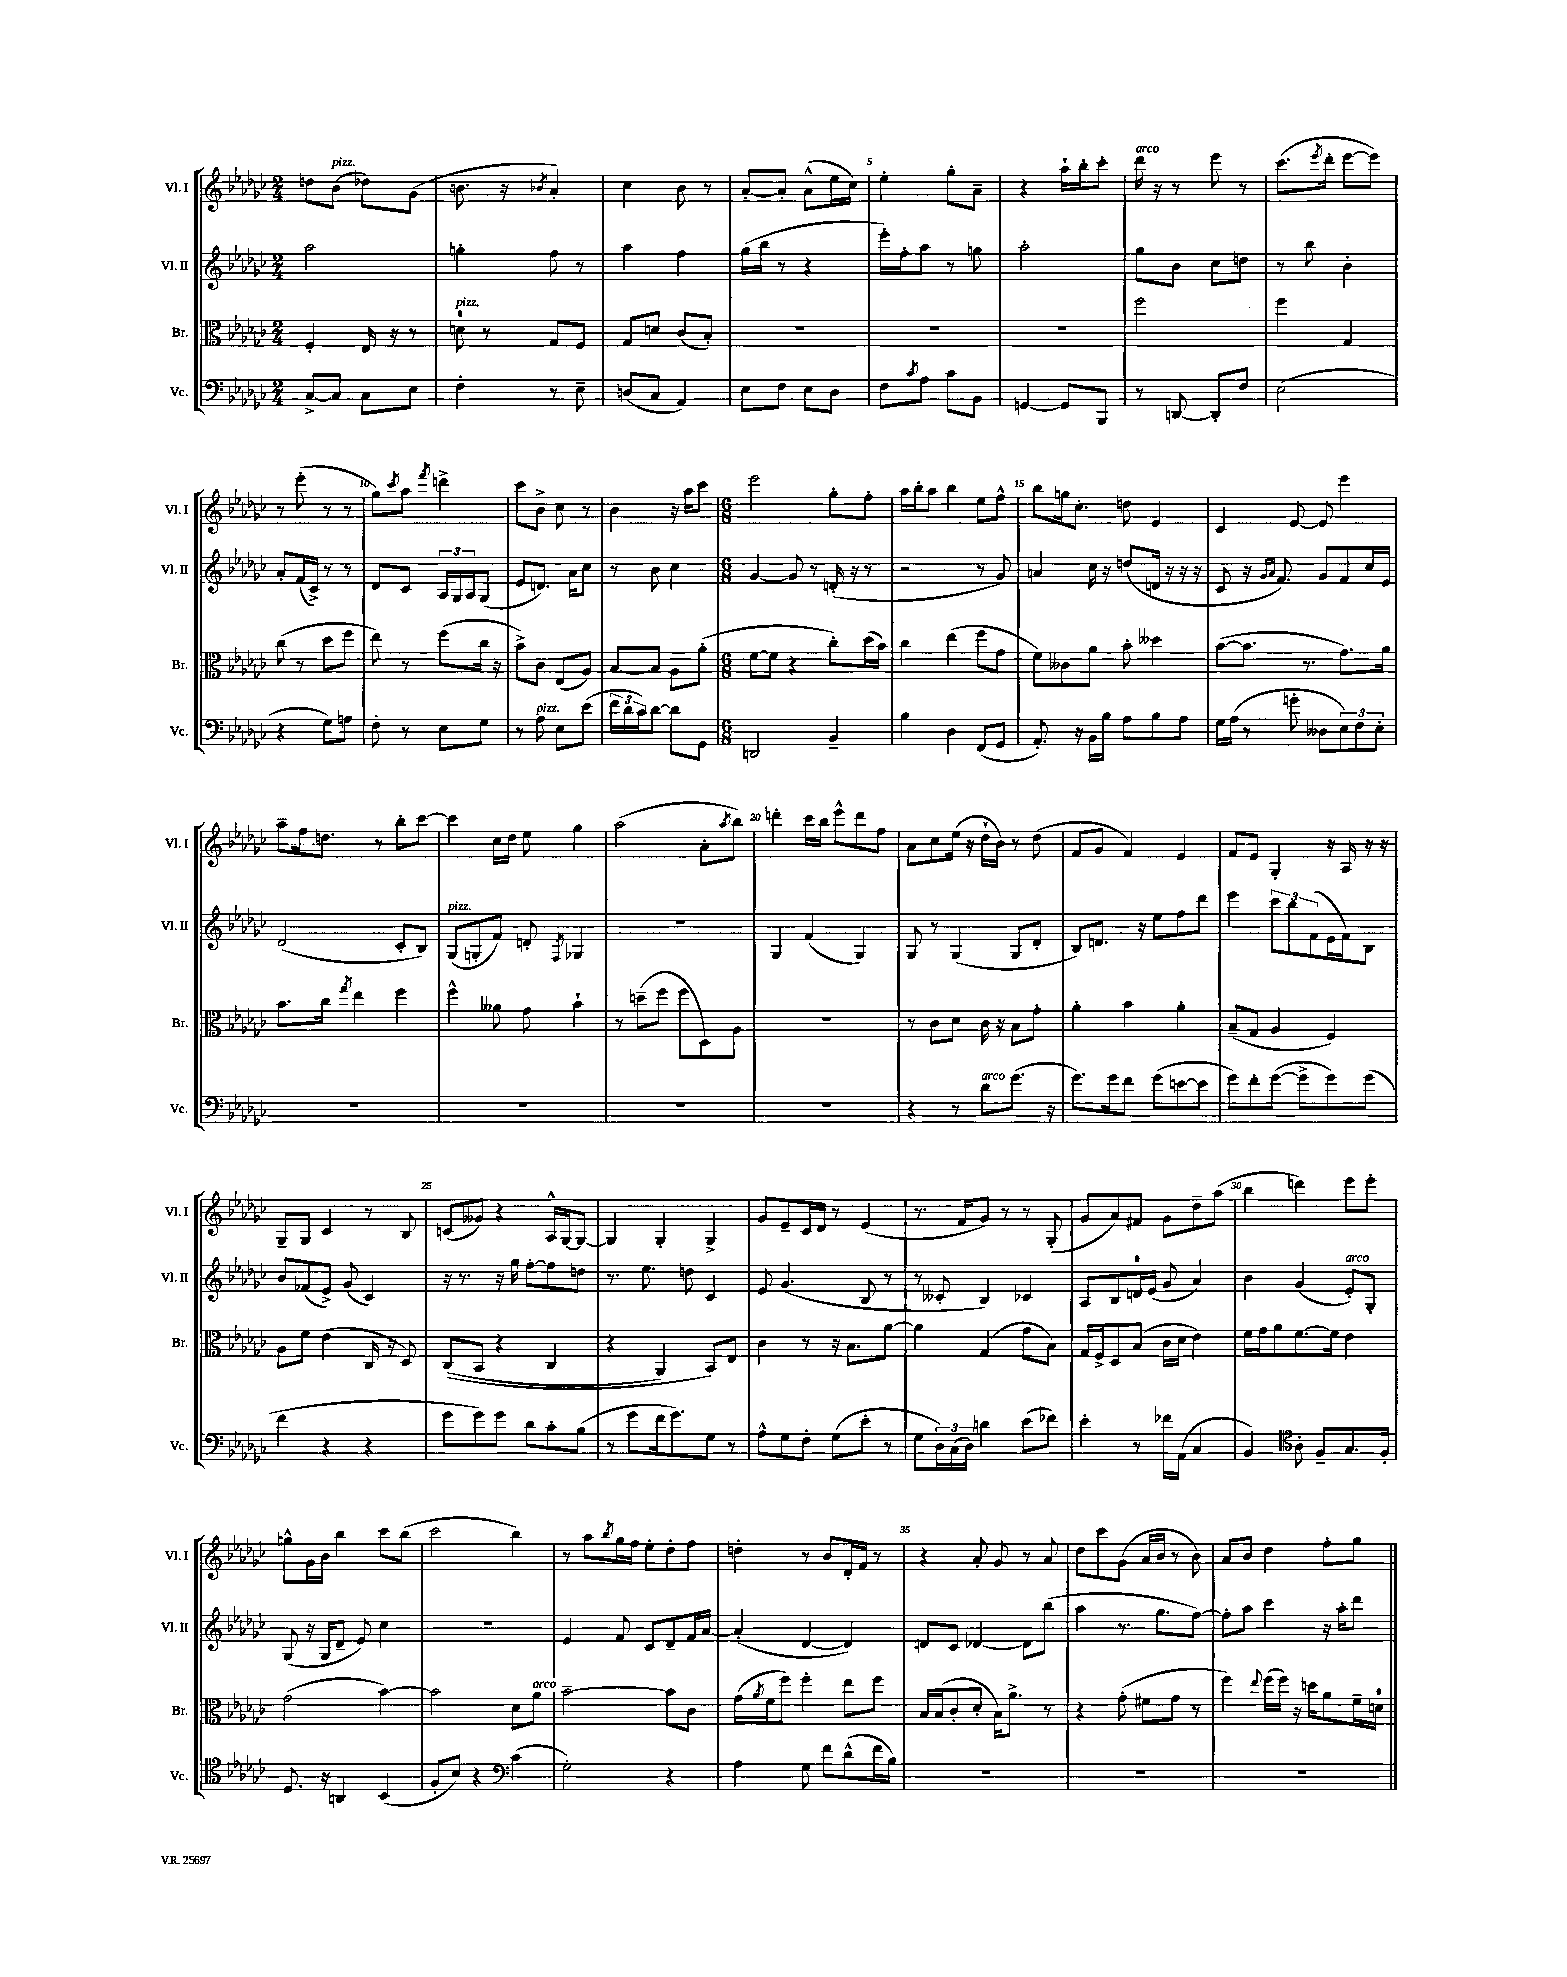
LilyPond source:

<<
\new StaffGroup <<
\new Staff = "s0" \with { instrumentName = "Vl. I" shortInstrumentName = "Vl. I" } {
    \clef treble \key ges \major \numericTimeSignature \time 2/4
    d''8 bes'8^\markup { \italic "pizz." }( des''8) ges'8( |
    b'8. r16 \acciaccatura { bes'8 } aes'4-.) |
    ces''4 bes'8 r8 |
    aes'8~-. aes'8-. aes'8-^( ees''16 ces''16) |
    ees''4-. ges''8-. aes'8-- |
    r4 aes''16-! bes''16-. ces'''8-. |
    des'''16^\markup { \italic "arco" } r16 r8 ees'''8 r8 |
    ces'''8.( \acciaccatura { ees'''8 } des'''16-. ees'''8~ ees'''8) |
    r8 ees'''8-.( r8 r8 |
    ges''8) \acciaccatura { ces'''8 } aes''8 \acciaccatura { f'''8 } d'''4-> |
    ces'''8 bes'8-> ces''8 r8 |
    bes'4 r16 aes''16 ces'''8 |
    \numericTimeSignature \time 6/8 ees'''2 ges''8-. f''8-. |
    aes''16 bes''16-. aes''8 bes''4 ees''8 f''8-^ |
    bes''8 g''16 ces''8.-. d''8 ees'4 |
    ces'4 ees'8~ ees'8 ees'''4 |
    aes''8-- f''16 d''8. r8 bes''8-. ces'''8~ |
    ces'''4 ces''16 des''16 ees''8 ges''4 |
    aes''2( aes'8-. \acciaccatura { aes''8 } bes''8) |
    d'''4-. ces'''16 bes''16 ees'''8-^ d'''8 f''8 |
    aes'8 ces''8 ees''16( r16 des''16-! bes'16) r8 des''8( |
    f'8 ges'8 f'4) ees'4 |
    f'8 ees'8 ges4-. r16 aes16 r16 r16 |
    ges8-- ges8 ces'4 r8 bes8 |
    c'8( geses'8) r4 aes16-^ ges16~ ges8~ |
    ges4 ges4-. ges4-> |
    ges'8 ees'8-- ces'16 des'16 r8 ees'4( |
    r8. f'16 ges'8) r8 r8 ges8-.( |
    ges'8 aes'8) fis'8 ges'8 des''8-- aes''8( |
    bes''4 d'''4) ees'''8 ees'''8-. |
    g''8-^ ges'16 bes'16 bes''4 ces'''8 bes''8( |
    ces'''2 bes''4) |
    r8 aes''8 \acciaccatura { bes''8 } ges''16 f''16 ees''8-. des''8-. f''8 |
    d''4-. r8 bes'8 des'16-. f'16 r8 |
    r4 aes'8-. ges'8 r8 aes'8 |
    des''8 ces'''8 ges'8( aes'16 bes'16 r8 bes'8) |
    aes'8 bes'8 des''4 f''8-. ges''8 \bar "|." |
}
\new Staff = "s1" \with { instrumentName = "Vl. II" shortInstrumentName = "Vl. II" } {
    \clef treble \key ges \major \numericTimeSignature \time 2/4
    aes''2 |
    g''4-. f''8 r8 |
    aes''4 f''4 |
    ges''16( bes''16 r8 r4 |
    ees'''16-.) f''16-. aes''8 r8 g''8 |
    aes''2-. |
    ges''8 bes'8 ces''8 d''8 |
    r8 bes''8 bes'4-. |
    aes'8-. f'16( ces'16->) r8 r8 |
    des'8 ces'8 \tuplet 3/2 { aes16 ges16 aes16 } ges8( |
    ees'8 d'8.) aes'16 ces''8 |
    r8 bes'8 ces''4 |
    \numericTimeSignature \time 6/8 ges'4~ ges'8 r8 d'16-.( r16 r8 |
    r2 r8 ges'8) |
    a'4 ces''16 r16 d''8( d'16 r16 r16 r16 |
    ces'8 r16 \grace { ges'16 aes'16 } f'8.) ges'8 f'8 ces''16 ees'16 |
    des'2( ces'8-. bes8) |
    ges8^\markup { \italic "pizz." }( g8-. f'8) d'8-. \acciaccatura { f8 } ges4 |
    R2. |
    ges4 f'4( ges4) |
    ges8 r8 ges4( ges8 des'8-. |
    bes8) d'8. r16 ees''8 f''8 des'''8 |
    ees'''4 \tuplet 3/2 { ces'''8 bes''8 f'8( } ees'16 f'16) bes8 |
    bes'8 fes'8( ees'8->) ges'8( ces'4) |
    r16 r8. r16 ges''16 f''8~-. f''8 d''8 |
    r8. ees''8. d''8 ces'4 |
    ees'8 ges'4.( bes8 r8 |
    r8 ceses'8-. bes4) ces'4 |
    aes8 bes8 d'16-0 ees'16( ges'8 aes'4) |
    bes'4 ges'4( ees'8-.^\markup { \italic "arco" }) ges8-. |
    ges8( r16 ges16 des'8-- ees'8) ces''4 |
    R2. |
    ees'4 f'8 ces'8 des'8-- f'16 aes'16~ |
    aes'4-.( des'4~ des'4) |
    d'8 ces'8 des'4~ des'8 bes''8( |
    aes''4 r8. ges''8. f''8~) |
    f''8-. aes''8 ces'''4 r16 aes''16-. des'''8 \bar "|." |
}
\new Staff = "s2" \with { instrumentName = "Br." shortInstrumentName = "Br." } {
    \clef alto \key ges \major \numericTimeSignature \time 2/4
    f4-. ees16 r16 r8 |
    d'8-0^\markup { \italic "pizz." } r8 ges8 f8 |
    ges8 d'8 ces'8( bes8-.) |
    R2 |
    R2 |
    R2 |
    f''2 |
    f''4 ges4 |
    ces''8( r8 des''8 f''8 |
    ees''8) r8 f''8( ces''16 r16 |
    bes'8->) ces'8 ees8( aes8) |
    bes8~ bes8 aes8 aes'8-.( |
    \numericTimeSignature \time 6/8 f'8~ f'8 r4 ces''8-.) des''16( bes'16) |
    ces''4 ees''4( f''8 ges'8 |
    f'8) ceses'8 aes'8 bes'8-. deses''4 |
    bes'8~( bes'8. r8. ges'8.) aes'16 |
    bes'8. ces''16 \acciaccatura { ges''8 } ees''4 f''4 |
    f''4-^ aeses'8 ges'8 bes'4-! |
    r8 d''8--( f''8 f''8 des8) aes8 |
    R2. |
    r8 ces'8 des'8 ces'16 r16 bes8 ges'8-. |
    aes'4-. bes'4 aes'4-. |
    bes8--( ges8 aes4 f4) |
    aes8 f'8 ees'4( ces16 r16 des8) |
    ces8(\( bes,8 r4 ces4 |
    r4 aes,4) bes,8\) ees8 |
    ces'4 r8 r16 bes8. aes'8~ |
    aes'4 ges4( ges'8 bes8) |
    ges16 f16-> des8 bes8( ces'16 des'16 ees'4) |
    f'16 ges'16 aes'8 f'8.~ f'16 ees'4 |
    ges'2( bes'4~) |
    bes'2 des'8 aes'8^\markup { \italic "arco" } |
    bes'2~-- bes'8 ces'8 |
    ges'16( \acciaccatura { aes'8 } f'16 f''8) f''4-. ees''8 f''8 |
    bes16 bes16( ces'8-. des'8-. bes16) aes'8.-> r8 |
    r4 ges'8-.( fis'8 ges'8 r8 |
    f''4) \appoggiatura { ees''8 } f''16( f''16) r16 d''16 aes'8 f'16-- d'16-0 \bar "|." |
}
\new Staff = "s3" \with { instrumentName = "Vc." shortInstrumentName = "Vc." } {
    \clef bass \key ges \major \numericTimeSignature \time 2/4
    ces8~-> ces8 ces8 ees8 |
    f4-. r8 ees8-- |
    d8( ces8 aes,4) |
    ees8 f8 ees8 des8 |
    f8 \acciaccatura { ces'8 } aes8 ces'8 bes,8 |
    g,4~ g,8 bes,,8 |
    r8 d,8~ d,8-. f8 |
    ees2( |
    r4 ges8) a8 |
    f8-. r8 ees8 ges8 |
    r8 aes8^\markup { \italic "pizz." } ees8 ees'8( |
    \tuplet 3/2 { f'16 des'16 ces'16) } des'8~ des'8 ges,8 |
    \numericTimeSignature \time 6/8 d,2 bes,4-- |
    bes4 des4 f,8( ges,8 |
    aes,8.-.) r16 bes,16 bes16 aes8 bes8 aes8 |
    ges16 aes16( r8 g'8-. deses8 \tuplet 3/2 { ees8) f8 ees8-. } |
    R2. |
    R2. |
    R2. |
    R2. |
    r4 r8 des'8^\markup { \italic "arco" } ges'8.( r16 |
    ges'8.) ges'16 f'8 ges'8( e'8~ e'8 |
    ges'8) f'8-. ges'8~( ges'8-> ges'8) ges'8( |
    f'4 r4 r4 |
    ges'8 ges'8) ges'8 des'8 ces'8-. bes8( |
    r8 ges'8 f'16 ges'8.) ges8 r8 |
    aes8-^ ges8 f8-. ges8( ees'8-. r8 |
    ges8 \tuplet 3/2 { des16) ces16( des16) } d'4 ees'8( fes'8) |
    ees'4-. r8 fes'16 aes,16( ces4 |
    bes,4) \clef tenor aes8-. f8-- ges8. f16-. |
    des8. r16 a,4 bes,4( |
    f8-. bes8) r4 ces'4( |
    \clef bass ges2-.) r4 |
    aes4 ges8 f'8 des'8-^( f'16 bes16) |
    R2. |
    R2. |
    R2. \bar "|." |
}
>>
>>
\layout { \context { \Score \override BarNumber.break-visibility = ##(#f #t #t) barNumberVisibility = #(every-nth-bar-number-visible 5) } }
